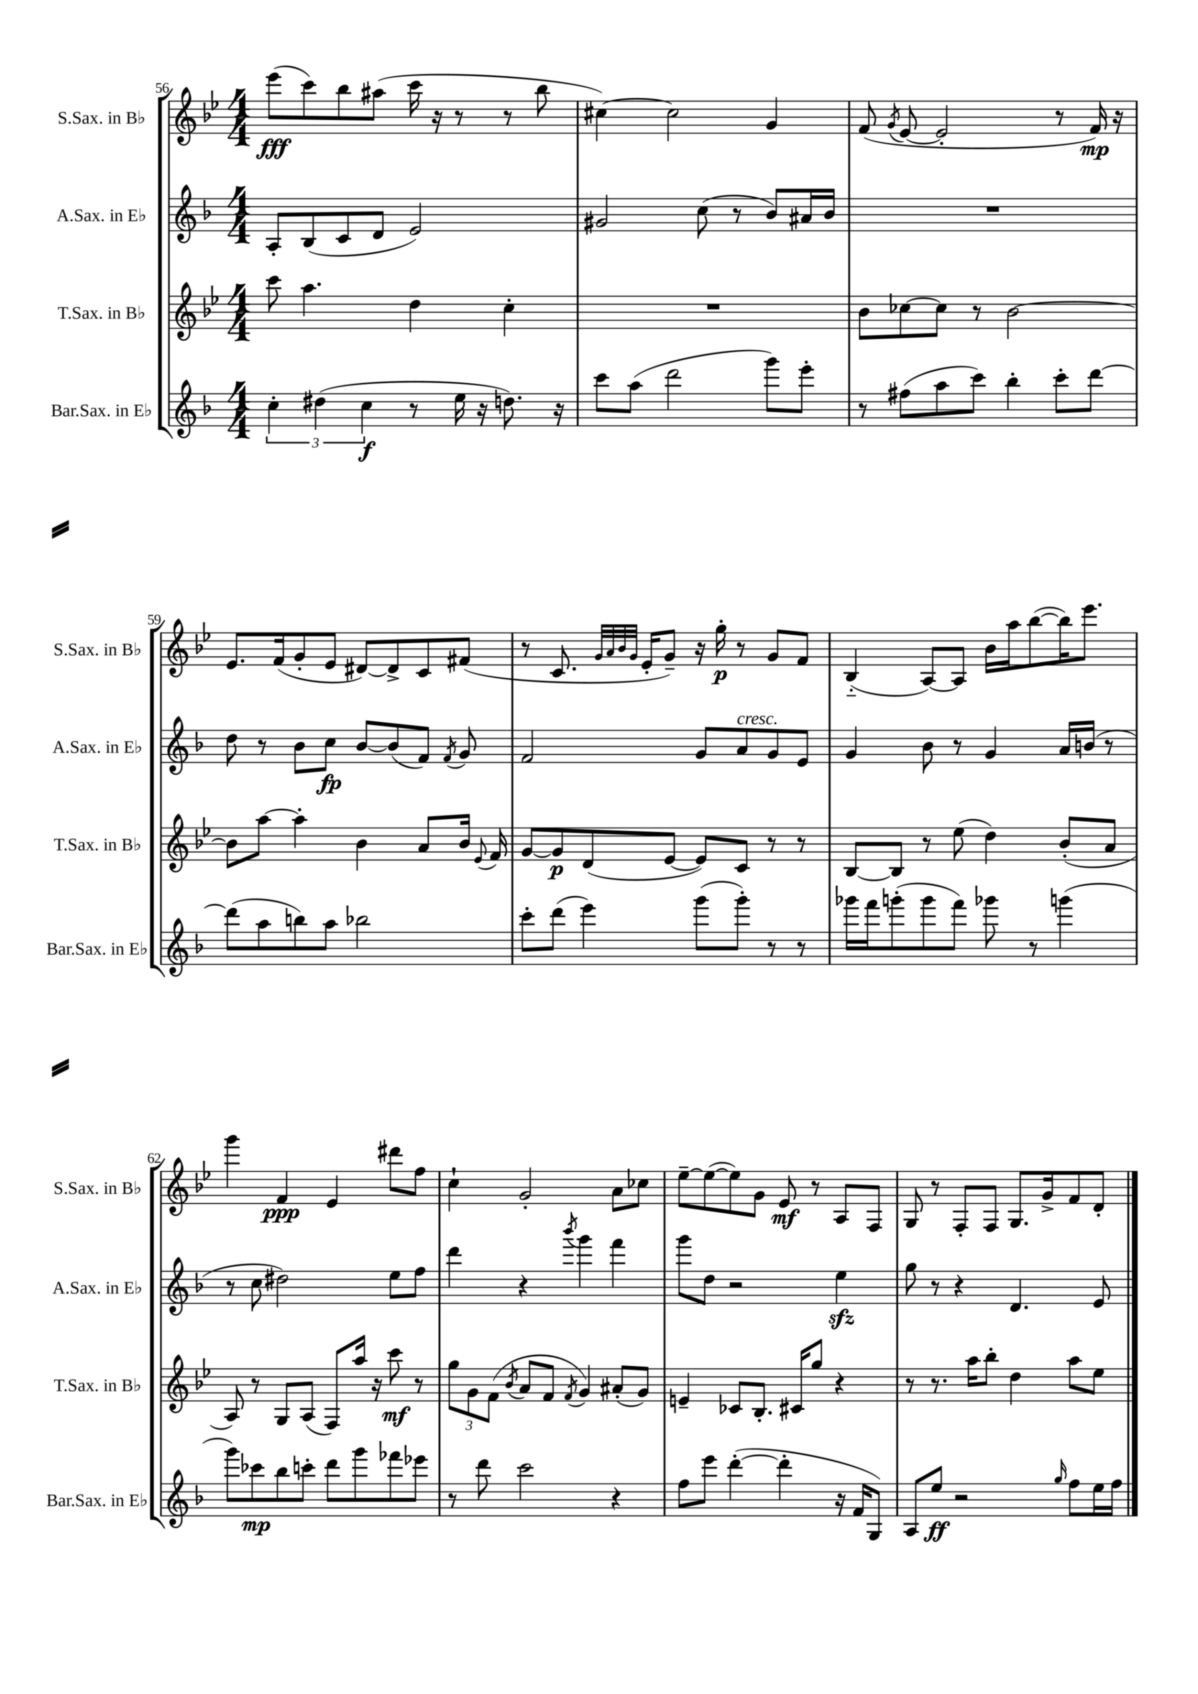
<<
\new StaffGroup <<
\new Staff = "s0" \with { instrumentName = "S.Sax. in Bb" shortInstrumentName = "S.Sax. in Bb" } {
    \clef treble \key bes \major \numericTimeSignature \time 4/4
    \autoBeamOff ees'''8[\fff( c'''8) bes''8 ais''8]( c'''16 r16 r8 r8 bes''8 |
    cis''4~) cis''2 g'4 |
    f'8( \acciaccatura { g'8 } ees'8~ ees'2-. r8 f'16\mp) r16 |
    ees'8.[ f'16( g'8-. ees'8] dis'8[~) dis'8-> c'8 fis'8]( |
    r8 c'8. \grace { g'32[ a'32 bes'32 g'32] } ees'16[-. g'8]--) r16 g''16-.\p r8 g'8[ f'8] |
    bes4-_( a8[~) a8] bes'16[ a''16 bes''8~( bes''16) ees'''8.] |
    g'''4 f'4\ppp ees'4 dis'''8[ f''8] |
    c''4-! g'2-. a'8[ ces''8] |
    ees''8[~-- ees''8~( ees''8) g'8] ees'8\mf r8 a8[ f8] |
    g8 r8 f8[-. f8] g8.[ g'16-> f'8 d'8]-. \bar "|." |
}
\new Staff = "s1" \with { instrumentName = "A.Sax. in Eb" shortInstrumentName = "A.Sax. in Eb" } {
    \clef treble \key f \major \numericTimeSignature \time 4/4
    \autoBeamOff a8[-. bes8( c'8 d'8] e'2) |
    gis'2 c''8( r8 bes'8[) ais'16 bes'16] |
    R1 |
    d''8 r8 bes'8[ c''8]\fp bes'8[~ bes'8( f'8]) \acciaccatura { f'8 } g'8 |
    f'2 g'8[ a'8^\markup { \italic "cresc." } g'8 e'8] |
    g'4 bes'8 r8 g'4 a'16[ b'16]( r8 |
    r8 c''8 dis''2) e''8[ f''8] |
    d'''4 r4 \acciaccatura { bes'''8 } g'''4 f'''4 |
    g'''8[ d''8] r2 e''4\sfz |
    g''8 r8 r4 d'4. e'8 \bar "|." |
}
\new Staff = "s2" \with { instrumentName = "T.Sax. in Bb" shortInstrumentName = "T.Sax. in Bb" } {
    \clef treble \key bes \major \numericTimeSignature \time 4/4
    \autoBeamOff c'''8 a''4. d''4 c''4-. |
    R1 |
    bes'8[ ces''8~ ces''8] r8 bes'2~ |
    bes'8[ a''8]~ a''4-. bes'4 a'8[ bes'16] \appoggiatura { ees'8 } f'16 |
    g'8[~ g'8\p d'8( ees'8]~ ees'8[) c'8] r8 r8 |
    bes8[~ bes8] r8 ees''8( d''4) bes'8[-.( a'8] |
    a8) r8 g8[ a8]( f8[) a''16] r16 c'''8\mf r8 |
    \tuplet 3/2 { g''8[ g'8 f'8]( } \acciaccatura { bes'8 } a'8[ f'8] \acciaccatura { f'8 } g'4) ais'8[-.( g'8]) |
    e'4-- ces'8[ bes8.]-. cis'16[ g''8] r4 |
    r8 r8. a''16[ bes''8]-. d''4 a''8[ ees''8] \bar "|." |
}
\new Staff = "s3" \with { instrumentName = "Bar.Sax. in Eb" shortInstrumentName = "Bar.Sax. in Eb" } {
    \clef treble \key f \major \numericTimeSignature \time 4/4
    \autoBeamOff \tuplet 3/2 { c''4-. dis''4( c''4\f } r8 e''16 r16 d''8.) r16 |
    c'''8[ a''8]( d'''2 g'''8[) e'''8]-. |
    r8 fis''8[( a''8 c'''8]) bes''4-. c'''8[-. d'''8]~ |
    d'''8[( a''8 b''8) a''8] bes''2 |
    c'''8[-. d'''8]( e'''4) g'''8[( g'''8]-.) r8 r8 |
    ges'''16[ f'''16 g'''8-.( g'''8 f'''8]) ges'''8 r8 g'''4( |
    g'''8[) ces'''8\mp bes''8 c'''8]-. d'''8[ g'''8 fes'''8 ees'''8] |
    r8 d'''8 c'''2 r4 |
    f''8[ e'''8] d'''4~-.( d'''4-. r16 f'16[ g8]) |
    a8[ e''8]\ff r2 \grace { g''16 } f''8[ e''16 f''16] \bar "|." |
}
>>
>>
\layout { \context { \Score currentBarNumber = #56 } }
